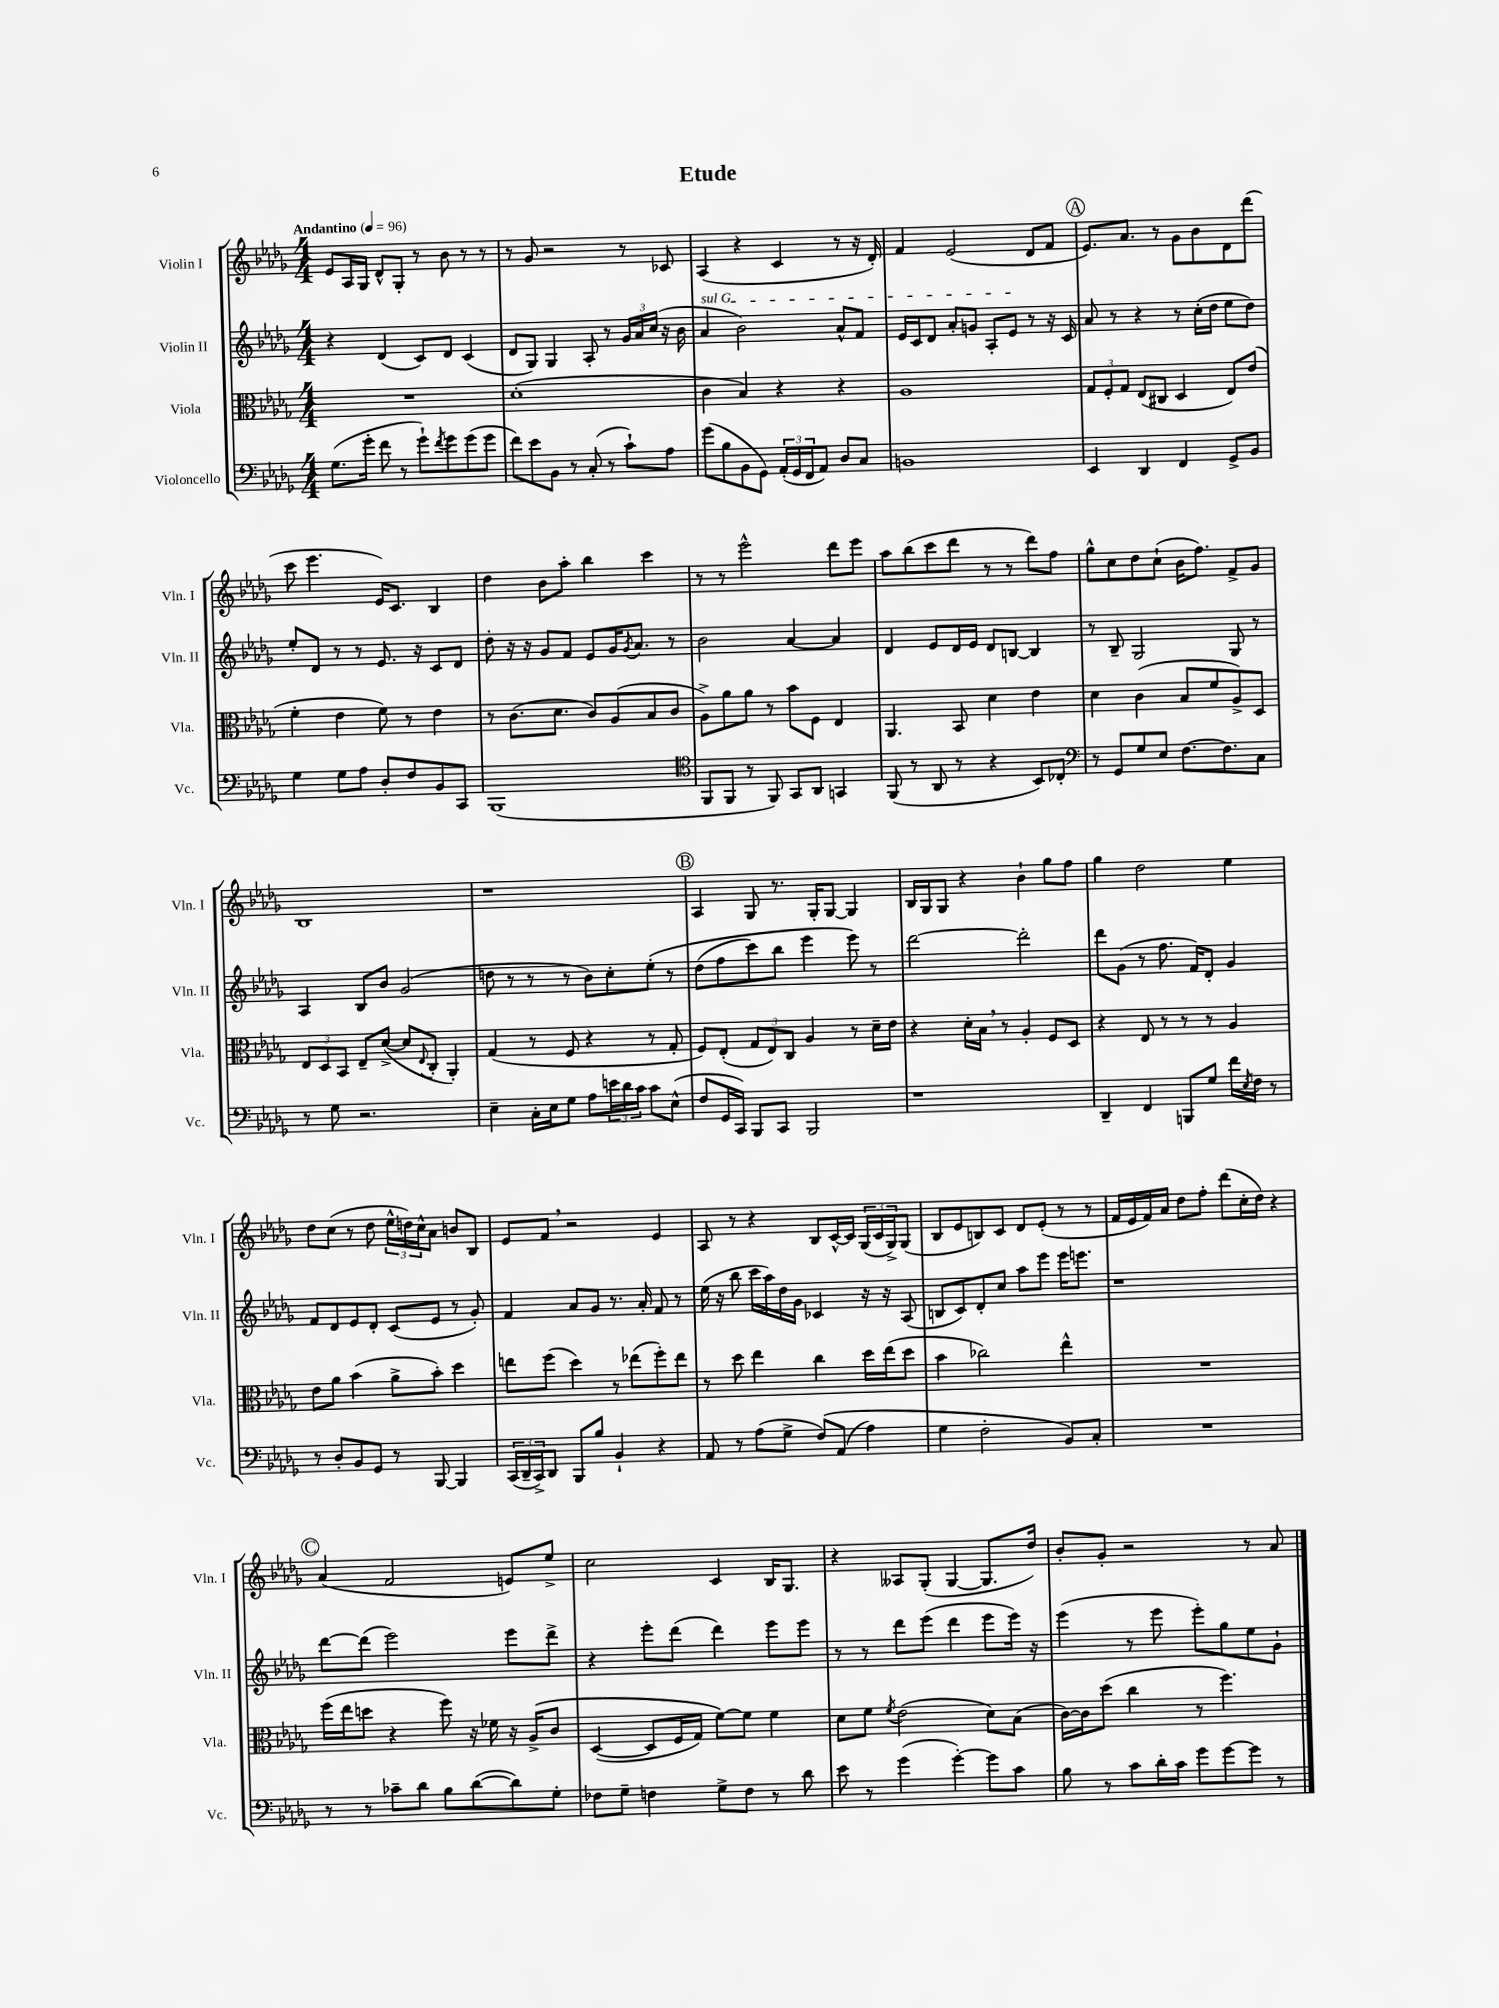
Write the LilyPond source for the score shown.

\header { title = "Etude" }
<<
\new StaffGroup <<
\new Staff = "s0" \with { instrumentName = "Violin I" shortInstrumentName = "Vln. I" } {
    \clef treble \key des \major \numericTimeSignature \time 4/4 \tempo "Andantino" 4 = 96
    ees'8 aes16 ges16 des'8-^ ges8-. r8 bes'8 r8 r8 |
    r8 ges'8 r2 r8 ces'8 |
    aes4( r4 c'4 r8 r16 des'16-.) |
    f'4 ees'2( des'8 f'8 |
    \mark \markup { \circle "A" } ees'8.) aes'8. r8 ges'8 bes'8 des'8 des'''8( |
    c'''8 ees'''4. ees'16) c'8. bes4 |
    des''4 bes'8 aes''8-. bes''4 c'''4 |
    r8 r8 ees'''2-^ des'''8 ees'''8 |
    aes''8 bes''8( c'''8 des'''8 r8 r8 des'''8) f''8 |
    ges''8-^ c''8 des''8 c''8-!( bes'16 f''8.) f'8-> ges'8 |
    bes1 |
    r1 |
    \mark \markup { \circle "B" } aes4 ges8 r8. ges16-. ges8~ ges4 |
    bes16 ges16 ges8 r4 bes'4-! ges''8 f''8 |
    ges''4 des''2 ees''4 |
    des''8 c''8( r8 des''8 \tuplet 3/2 { ees''16-^ d''16) c''16-^ } aes'8 b'8 bes8 |
    ees'8 f'8 \breathe r2 ees'4 |
    aes8 r8 r4 bes8 c'16~-^ c'16 \tuplet 3/2 { ges16( c'16 ges16->) } ges8( |
    bes8 ees'8 b8) c'8 des'8 ees'8-.( r8 r8 |
    f'16 ees'16 f'16) aes'16 des''8 f''8-. des'''8( c''16-. des''16) r4 |
    \mark \markup { \circle "C" } aes'4( f'2 e'8) ees''8-> |
    c''2 c'4 bes16 ges8. |
    r4 aeses8 ges8-.( ges4~ ges8. des''16) |
    bes'8-. ges'8-. r2 r8 aes'8 \bar "|." |
}
\new Staff = "s1" \with { instrumentName = "Violin II" shortInstrumentName = "Vln. II" } {
    \clef treble \key des \major \numericTimeSignature \time 4/4
    r4 des'4( c'8) des'8 c'4( |
    des'8 ges8) ges4 aes8-. r8 \tuplet 3/2 { ges'16 aes'16 c''16( } r16 bes'16 |
    \once \override TextSpanner.bound-details.left.text = \markup { \italic "sul G" } aes'4\startTextSpan bes'2) aes'8-^ f'8 |
    ees'16 c'16 des'8 aes'8-. g'8 aes8-. ees'8\stopTextSpan r8 r16 c'16 |
    \mark \markup { \circle "A" } aes'8 r8 r4 r8 c''16-.( des''16 ees''8 des''8) |
    ees''8-. des'8 r8 r8 ees'8. r16 c'8 des'8 |
    des''8-. r16 r16 ges'8 f'8 ees'8 ges'16 \acciaccatura { ges'8 } aes'8. r8 |
    bes'2 aes'4~ aes'4 |
    des'4 ees'8 des'16 ees'16 des'8 b8~ b4 |
    r8 bes8-- ges2 ges8 r8 |
    aes4 bes8 bes'8 ges'2( |
    d''8 r8 r8 r8 bes'8) c''8-. ees''8-.\( r8 |
    \mark \markup { \circle "B" } des''8( f''8 c'''8) bes''8 ees'''4 ees'''8\) r8 |
    des'''2~ des'''2-. |
    des'''8 ges'8( r8 f''8. f'16) des'8-. ges'4 |
    f'8 des'8 ees'8 des'8-. c'8( ees'8 r8 ges'8-.) |
    f'4 aes'8 ges'8 r8. aes'16-. f'8 r8 |
    ees''16( r16 bes''8 c'''16 aes''16) des''16 ges'16 ces'4 r16 r16 aes8( |
    b8 c'8) des'8-. c''8 aes''8 ees'''8 ees'''16 e'''8. |
    r1 |
    \mark \markup { \circle "C" } des'''8~ des'''8( ees'''2) ees'''8 des'''8-> |
    r4 ees'''8-. des'''8( des'''4) ees'''8 ees'''8 |
    r8 r8 des'''8 ees'''8( des'''4 ees'''8 ees'''16) r16 |
    ees'''4( r8 ees'''8 ees'''8-.) ges''8 ees''8 ges'8-! \bar "|." |
}
\new Staff = "s2" \with { instrumentName = "Viola" shortInstrumentName = "Vla." } {
    \clef alto \key des \major \numericTimeSignature \time 4/4
    R1 |
    des'1-.( |
    c'4 bes4) r4 r4 |
    aes1 |
    \mark \markup { \circle "A" } \tuplet 3/2 { ges8 f8-. ges8 } ees8( cis8 des4 ees8) ees'8( |
    f'4-. ees'4 f'8) r8 ees'4 |
    r8 c'8.( des'8. c'8) aes8( bes8 c'8 |
    aes8->) aes'8 aes'8 r8 bes'8 f8 ees4 |
    aes,4. bes,8 des'4 ees'4 |
    des'4 c'4( bes8 f'8 aes8->) des8 |
    \tuplet 3/2 { ees8 des8 bes,8 } ees8-- des'8~->( des'8 \appoggiatura { ees8 } c8-. aes,4-.) |
    ges4( r8 f8 r4 r8 ges8-. |
    \mark \markup { \circle "B" } f8) ees8-.( \tuplet 3/2 { ges8 ees8) c8 } aes4 r8 des'16-- ees'16 |
    r4 des'16-. bes16 \breathe r8 aes4-. f8 des8 |
    r4 ees8 r8 r8 r8 aes4 |
    ees'8 aes'8 bes'4( aes'8-> bes'8-.) des''4 |
    e''8 f''8( des''4) r8 ees''8( f''8-.) ees''8 |
    r8 des''8 ees''4 c''4 des''16 ees''16( des''8 |
    bes'4 ces''2) ees''4-^ |
    R1 |
    \mark \markup { \circle "C" } f''16( ees''16 d''8 r4 f''8) r16 fes'16 r16 aes16->\( c'8 |
    des4~( des8 f16 ges16) f'8~\) f'8 f'4 |
    des'8 f'8 \acciaccatura { f'8 } ees'2( des'8) bes8( |
    c'16~) c'16 des''8( c''4 r8 f''4.) \bar "|." |
}
\new Staff = "s3" \with { instrumentName = "Violoncello" shortInstrumentName = "Vc." } {
    \clef bass \key des \major \numericTimeSignature \time 4/4
    ges8.( ges'16-. f'8 r8 ges'8-!) \acciaccatura { f'8 } ges'8 ges'8( ges'8 |
    f'8) ees'8 bes,8 r8 c8-.( r8 c'8-!) aes8 |
    ges'8( bes8 bes,8 ges,8) \tuplet 3/2 { aes,16-.( ges,16 f,16 } aes,8) des8 c8 |
    b,1 |
    \mark \markup { \circle "A" } ees,4 des,4 f,4 ges,8-> bes,8 |
    ges4 ges8 aes8 des8-. f8 bes,8 c,8 |
    bes,,1( |
    \clef tenor f,8 f,8 r8 f,8) ges,8 aes,8 g,4 |
    f,8( r8 aes,8 r8 r4 bes,8) ces8-. |
    \clef bass r8 ges,8 ges8 ees8 f8.~ f8. c8 |
    r8 ges8 r2. |
    ees4-- c16-. ees16 ges8 aes8 \tuplet 3/2 { e'16 des'16 c'16 } c'8 ees8-^( |
    \mark \markup { \circle "B" } f8 ges,16 c,16) bes,,8 c,8 bes,,2 |
    r1 |
    des,4-- f,4 b,,8 ges8 f'16 \acciaccatura { ees8 } f16 r8 |
    r8 des8-. bes,8 ges,8 r8 bes,,8~ bes,,4 |
    \tuplet 3/2 { c,16( des,16-- c,16->) } des,8 bes,,8 bes8 bes,4-! r4 |
    aes,8 r8 aes8( ges8-> f8)\( aes,8( aes4) |
    ges4 f2-. bes,8\) c8-. |
    R1 |
    \mark \markup { \circle "C" } r8 r8 ces'8-- des'8 bes8 des'8~( des'8) ges8-. |
    fes8 ges8-- f4 ges8-> f8 r8 des'8 |
    ees'8 r8 ges'4( ges'4~-.) ges'8 c'8 |
    bes8 r8 c'8 des'16-. c'16 ges'8 ges'8~ ges'8 r8 \bar "|." |
}
>>
>>
\layout { \context { \Score \remove "Bar_number_engraver" } }
